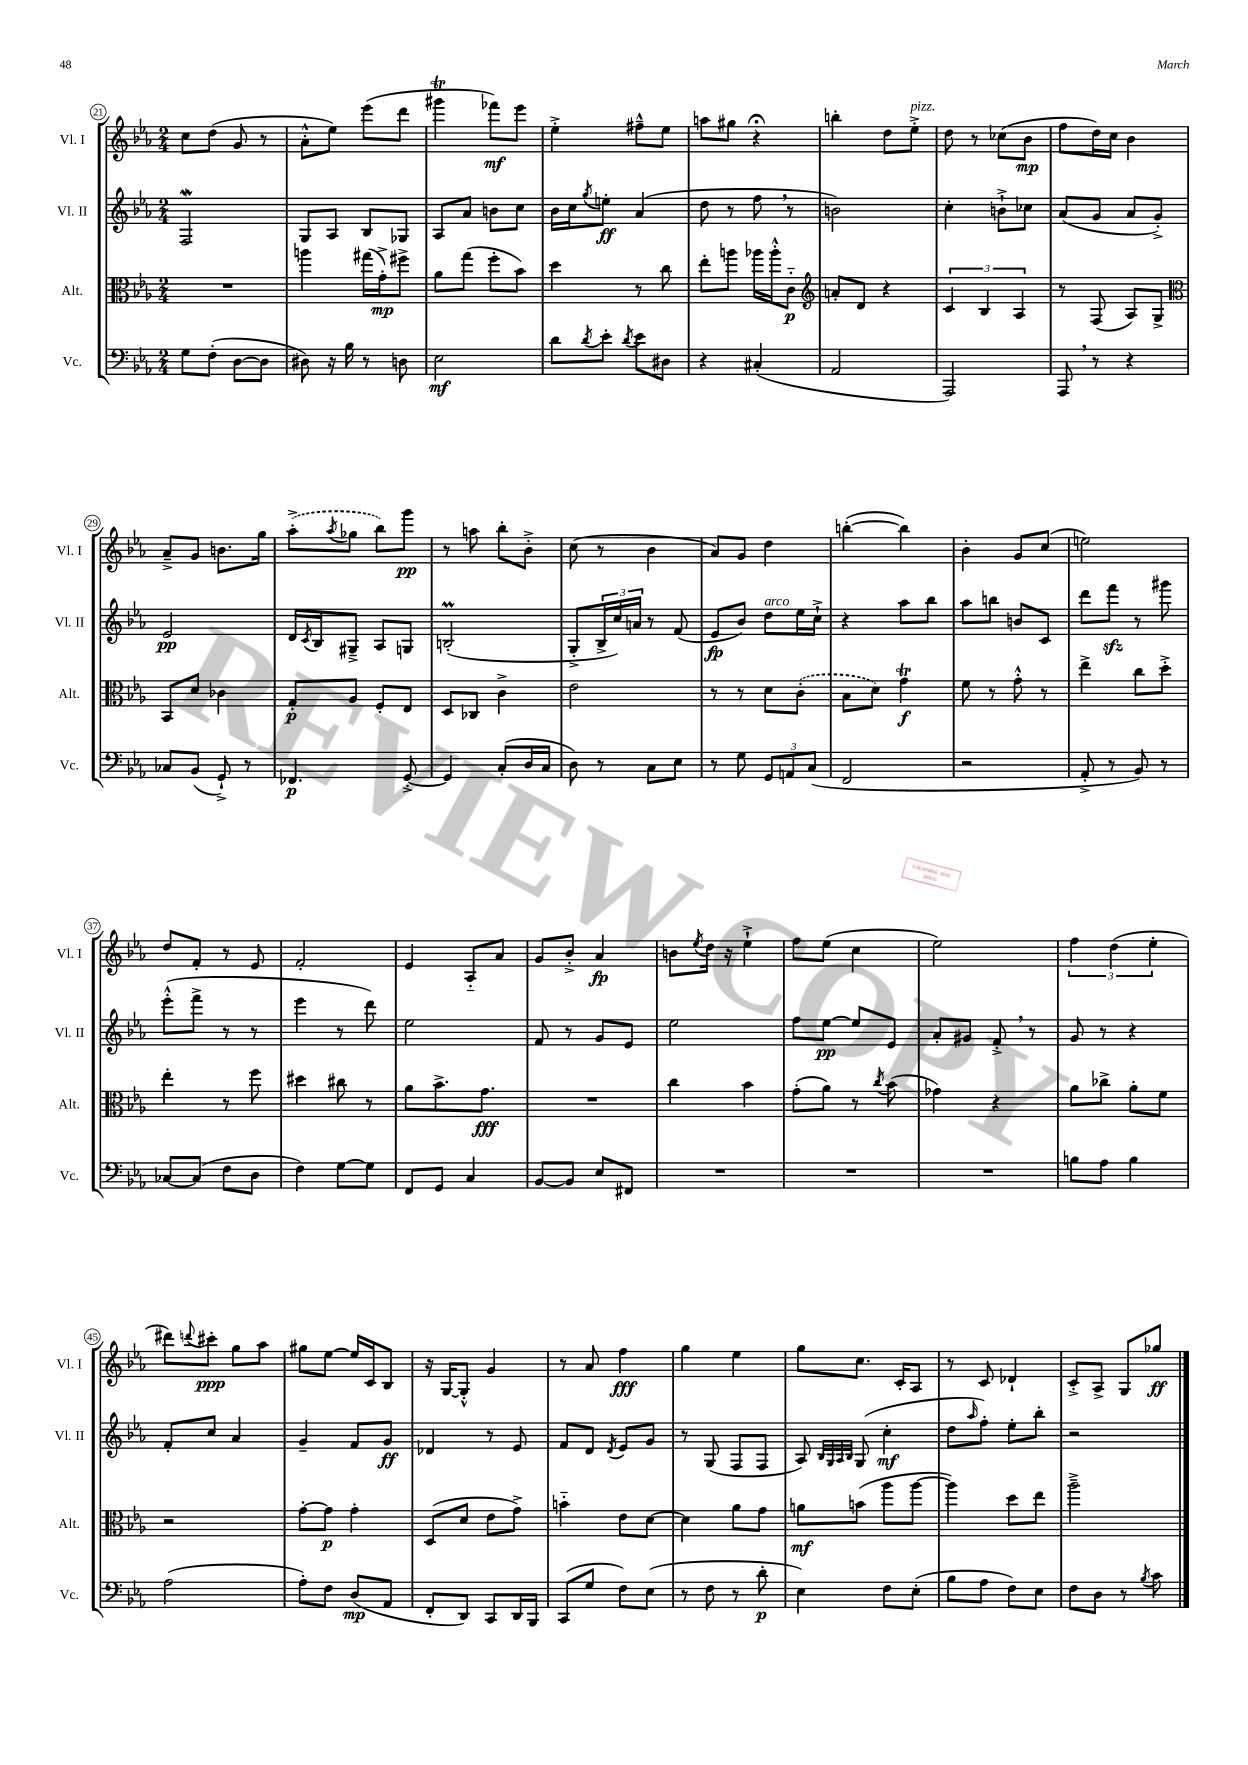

**kern	**kern	**kern	**kern
*staff4	*staff3	*staff2	*staff1
*clefF4	*clefC3	*clefG2	*clefG2
*k[b-e-a-]	*k[b-e-a-]	*k[b-e-a-]	*k[b-e-a-]
*M2/4	*M2/4	*M2/4	*M2/4
8G\L	2r	2F/	8cc\L
(8F'\J	.	.	(8dd\J
[8D\L	.	.	8g/
8D\]J	.	.	8r
=	=	=	=
8D#\)	4aa\	8G/L	8a-'^^\L
16r	.	8A-/J	8ee-\J)
16B-\	.	.	.
8r	(16gg#\LL	8B-/L	(8eee-\L
.	16g'^\J)	.	.
8D\	8ff#^\J	8G-/J	8ddd\J
=	=	=	=
2E-\	8a-\L	8A-/L	4ggg#\
.	(8gg\J	8a-/J	.
.	8ff'\L	8b\L	8fff-\L)
.	8b-\J)	8cc\J	8eee-\J
=	=	=	=
8d\L	4dd\	16b-\LL	4ee-'^\
.	.	16cc\J	.
8qd/	.	8qgg/	.
8e-'\J	.	8ee'\J	.
8qd/	.	.	.
8e-\L	8r	(4a-/	8ff#~^^\L
8D#\J	8cc\	.	8ee-\J
=	=	=	=
4r	8ee-'\L	8dd\	8aa\L
.	8aa\J	8r	8gg#\J
(4C#'/	16aa-\LL	8ff\	4r;
.	16aa-'^^\J	.	.
.	8c'~\J	8r	.
=	=	=	=
*	*clefG2	*	*
2AA-/	8a'/L	2b\)	4bb'\
.	8d/J	.	.
.	4r	.	8dd\L
.	.	.	8ee-'^\J
=	=	=	=
2AAA-/)	6c/	4cc'\	8dd\
.	.	.	8r
.	6B-/	.	.
.	.	8b`^\L	(8cc-\L
.	6A-/	.	.
.	.	8cc-\J	8b-\J
=	=	=	=
8AAA-/	8r	(8a-/L	8ff\L
8r	(8F/	8g/J	16dd\L)
.	.	.	16cc\JJ
4r	8A-/L)	8a-/L	4b-\
.	8G^/J	8g'^/J)	.
=	=	=	=
*	*clefC3	*	*
8C-/L	8BB-/L	2e-/	8a-~^/L
(8BB-/J	8d/J	.	8g/J
8GG`^/)	4c-\	.	8.b\L
8r	.	.	.
.	.	.	16gg\Jk
=	=	=	=
4.FF-/	8G'/L	16d/LL	(8aa-'^\L
.	.	8qc/	.
.	.	16B-/J	.
.	.	.	8qaa-/
.	8A-/J	8G#~^/J	8gg-\J
.	8F'/L	8A-/L	8bb-\L)
[8GG'^/	8E-/J	8G/J	8ggg\J
=	=	=	=
4GG/]	8D/L	(2B'/	8r
.	8C-/J	.	8aa\
(8C'/L	4c^\	.	8bb-'\L
16D/L	.	.	8b-'^\J
16C/JJ	.	.	.
=	=	=	=
8D\)	2e-\	8G'^/L	(8cc\
8r	.	24B-^/L	8r
.	.	24cc/)	.
.	.	24a/JJ	.
8C\L	.	8r	4b-\
8E-\J	.	(8f/	.
=	=	=	=
8r	8r	8e-/L	8a-/L)
8G\	8r	8b-/J)	8g/J
12GG/L	8d\L	8dd\L	4dd\
12AA/	.	.	.
.	(8c'\J	16ee-\L	.
(12C/J	.	.	.
.	.	16cc`^\JJ	.
=	=	=	=
2FF/	8B-\L	4r	([4bb'\
.	8d\J)	.	.
.	4g\	8aa-\L	4bb\])
.	.	8bb-\J	.
=	=	=	=
2r	8f\	8aa-\L	4b-'\
.	8r	8bb\J	.
.	8g'^^\	8b/L	8g/L
.	8r	8c/J	(8cc/J
=	=	=	=
8AA-'^/	4ee-^\	8ddd\L	2ee\)
8r	.	8fff\J	.
8BB-/)	8cc\L	8r	.
8r	8dd'^\J	8ggg#\	.
=	=	=	=
[8C-/L	4ee-'\	(8eee-'^^\L	8dd/L
(8C-/]J	.	8fff^\J	8f'/J
8F\L	8r	8r	8r
8D\J	8ff\	8r	8e-/
=	=	=	=
4F\)	4dd#\	4eee-\	2f'/
[8G\L	8cc#\	8r	.
8G\]J	8r	8ddd\)	.
=	=	=	=
8FF/L	8a-\L	2ee-\	4e-/
8GG/J	8.b-^\	.	.
4C/	.	.	8A-'~/L
.	8.g\J	.	.
.	.	.	8a-/J
=	=	=	=
[8BB-/L	2r	8f/	8g/L
8BB-/]J	.	8r	8b-'^/J
8E-/L	.	8g/L	4a-/
8FF#/J	.	8e-/J	.
=	=	=	=
2r	4cc\	2ee-\	8b\L
.	.	.	8qee-/
.	.	.	16dd\Jk
.	.	.	16r
.	4b-\	.	4ee-`^\
=	=	=	=
2r	(8g'\L	8ff\L	8ff\L
.	8a-\J)	[8ee-\J	(8ee-\J
.	8r	8ee-/]L	4cc\
.	8qcc/	.	.
.	(8b-\	8e-/J	.
=	=	=	=
2r	4g-\)	8a-'/L	2ee-\)
.	.	8g#/J	.
.	4r	8f'^/	.
.	.	8r	.
=	=	=	=
8B\L	8a-\L	8g/	6ff\
8A-\J	8cc-^\J	8r	.
.	.	.	(6dd\
4B\	8a-'\L	4r	.
.	.	.	6ee-'\
.	8f\J	.	.
=	=	=	=
(2A-\	2r	8f'/L	8ddd#\L)
.	.	.	8qqddd/
.	.	8cc/J	8ccc#'\J
.	.	4a-/	8gg\L
.	.	.	8aa-\J
=	=	=	=
8A-'\L)	[8g'\L	4g~/	8gg#\L
8F\J	8g\]J	.	[8ee-\J
(8D/L	4g'\	8f/L	16ee-/]LL
.	.	.	16c/J
8AA-/J	.	8g/J	8B-/J
=	=	=	=
8FF'/L	(8D/L	4d-/	16r
.	.	.	[16G/LK
8DD/J)	8d/J	.	8G'^^/]J
8CC/L	8e-\L	8r	4g/
16DD/L	8g^\J)	8e-/	.
16BBB-/JJ	.	.	.
=	=	=	=
(8CC/L	4b'~\	8f/L	8r
8G/J	.	8d/J	8a-/
.	.	8qd/	.
8F\L)	8e-\L	8e-/L	4ff\
(8E-\J	[8d\J	8g/J	.
=	=	=	=
8r	4d\]	8r	4gg\
8F\	.	(8G/	.
8r	8a-\L	8F/L	4ee-\
8d'\	8g\J	8F/J	.
=	=	=	=
4E-\)	8a\L	8A-/)	8gg\L
.	.	32qqB-/LLL	.
.	.	32qqG/	.
.	.	32qqA-/	.
.	.	32qqB-/JJJ	.
.	(8b\J	(8G/	8.cc\J
8F\L	8aa-\L	4cc'\	.
.	.	.	16c'/LK
(8E-'\J	[8aa-\J	.	8A-/J
=	=	=	=
8B-\L	4aa-\])	8dd\L	8r
.	.	16qqaa-/	.
8A-\J	.	8ff'\J)	8c/
8F\L)	8dd\L	8ee-'\L	4d-`/
8E-\J	8ee-\J	8bb-'\J	.
=	=	=	=
8F\L	2aa-~^\	2r	8c'^/L
8D\J	.	.	8A-^/J
8r	.	.	8G/L
8qB-/	.	.	.
8c\	.	.	8gg-/J
==	==	==	==
*-	*-	*-	*-
